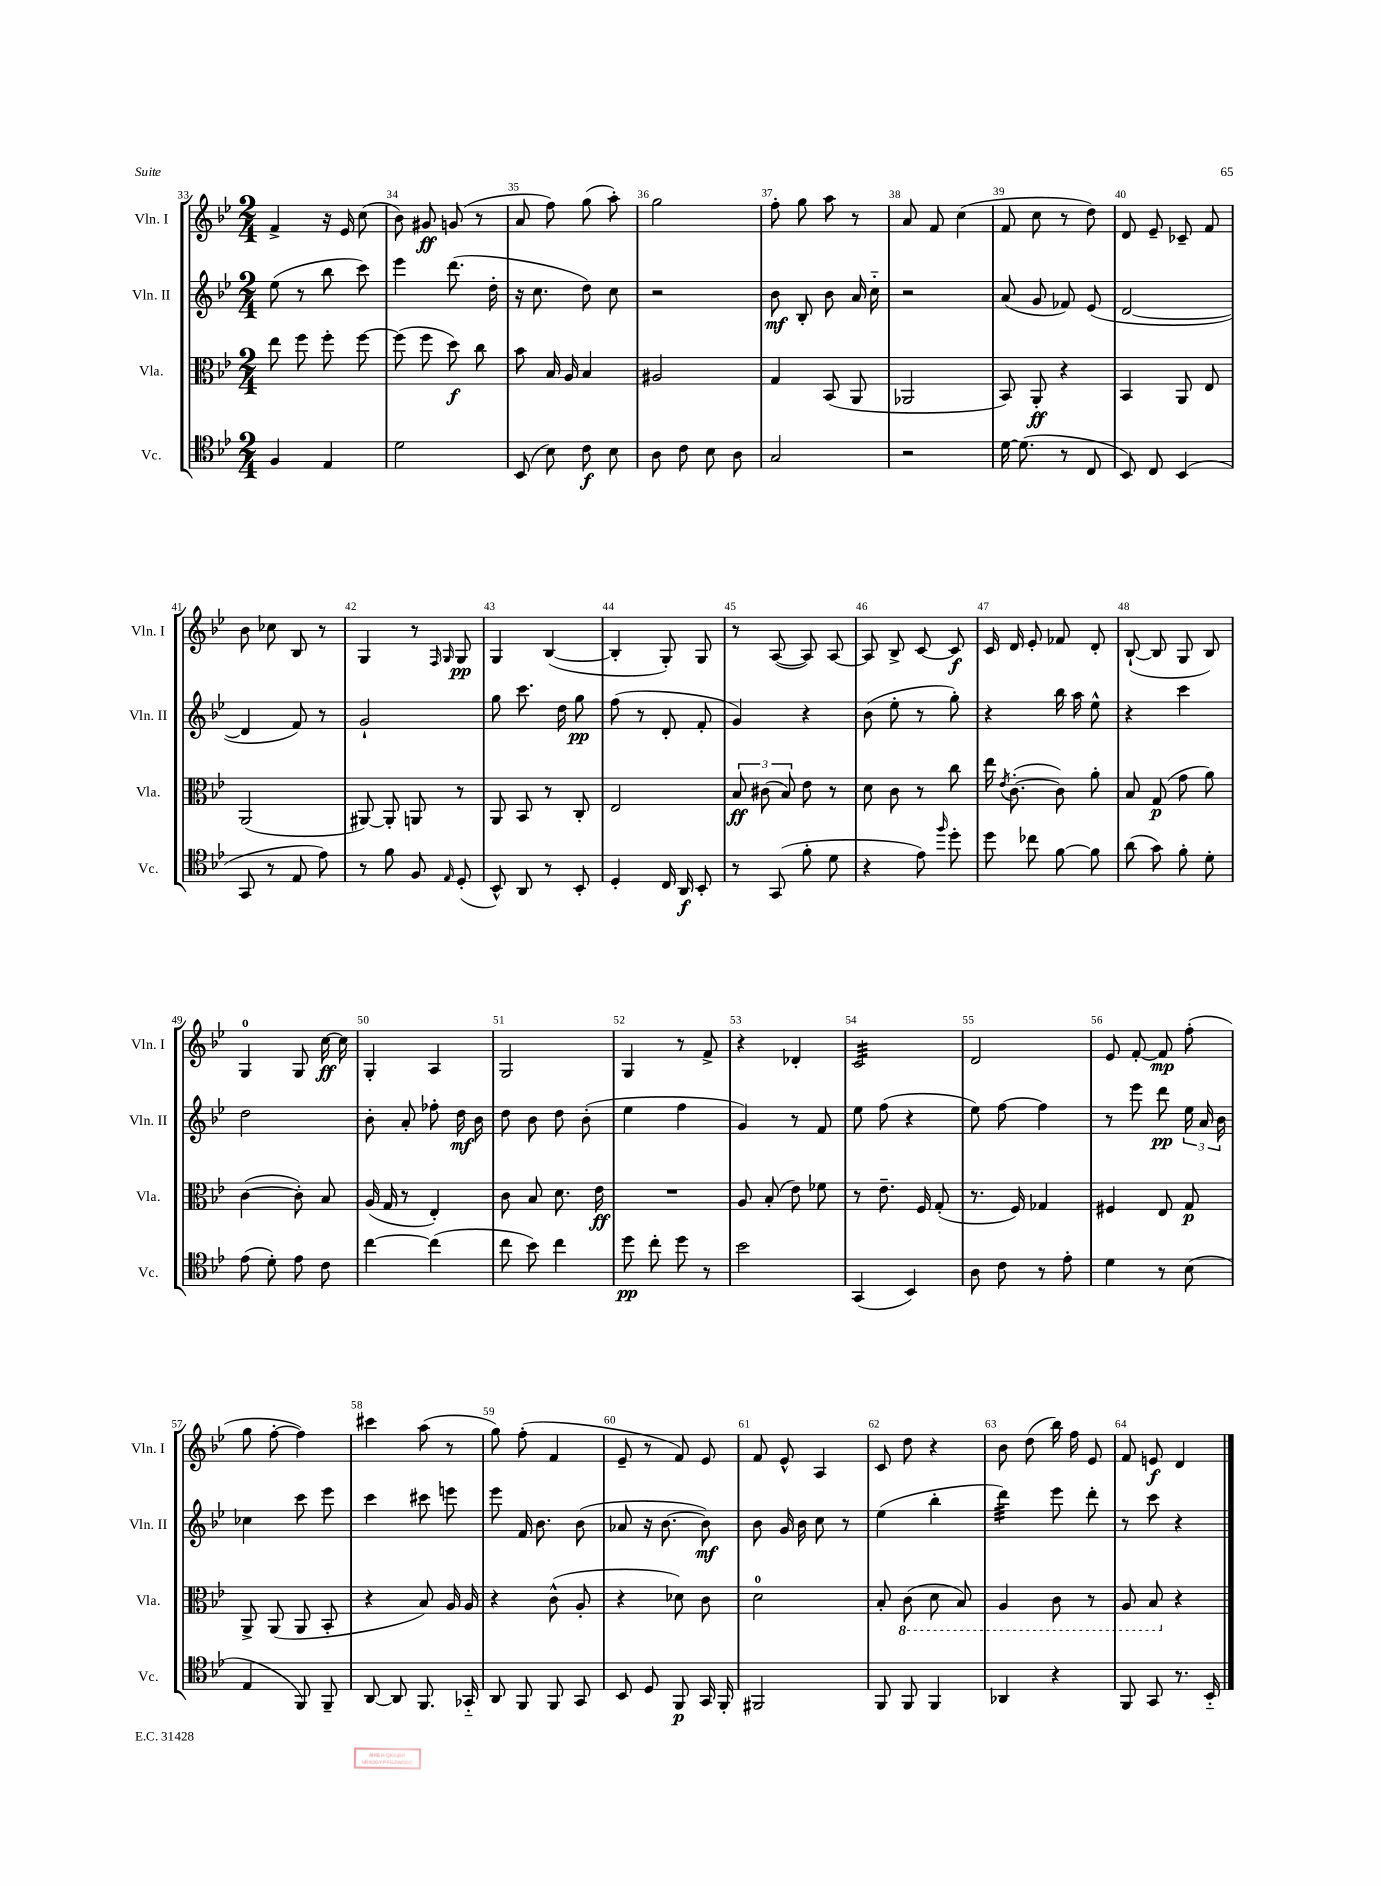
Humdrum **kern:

**kern	**kern	**kern	**kern
*staff4	*staff3	*staff2	*staff1
*clefC4	*clefC3	*clefG2	*clefG2
*k[b-e-]	*k[b-e-]	*k[b-e-]	*k[b-e-]
*M2/4	*M2/4	*M2/4	*M2/4
4F	8ee-	(8ee-	4f^
.	8ff	8r	.
4E-	8ff'	8bb-	16r
.	.	.	16e-
.	[8ff	8ccc)	(8cc
=	=	=	=
2d	(8ff]	4eee-	8b-)
.	8ff	.	8g#
.	8dd)	(8.ddd	(8g
.	8cc	.	8r
.	.	16dd'	.
=	=	=	=
(8BB-	8b-	16r	8a
.	.	8.cc	.
8B-)	16B-	.	8ff)
.	16A	.	.
8c	4B-	8dd)	(8gg
8B-	.	8cc	8aa')
=	=	=	=
8A	2A#	2r	2gg
8c	.	.	.
8B-	.	.	.
8A	.	.	.
=	=	=	=
2G	4G	8b-	8ff'
.	.	8B-'	8gg
.	(8BB-	8b-	8aa
.	8AA	16a	8r
.	.	16cc'~	.
=	=	=	=
2r	2AA-	2r	8a
.	.	.	8f
.	.	.	(4cc
=	=	=	=
[16d	8BB-)	(8a	8f
(8.d]	.	.	.
.	8AA'	8g	8cc
8r	4r	8f-)	8r
8C	.	(8e-	8dd)
=	=	=	=
8BB-)	4BB-	[2d	8d
8C	.	.	8e-~
(4BB-	8AA	.	8c-~
.	8E-	.	8f
=	=	=	=
8GG	(2AA	4d]	8b-
8r	.	.	8cc-
8E-	.	8f)	8B-
8e-)	.	8r	8r
=	=	=	=
8r	[8AA#)	2g`	4G
8f	8AA#']	.	.
8F	8AA	.	8r
.	.	.	16qqF
16qqE-	.	.	16qqG
(8D'	8r	.	8G
=	=	=	=
8BB-^^)	8AA	8gg	4G
8AA	8BB-	8.ccc	.
8r	8r	.	([4B-
.	.	16dd	.
8BB-'	8C'	8gg	.
=	=	=	=
4D'	2E-	(8ff	4B-']
.	.	8r	.
16C	.	8d'	8G')
16AA	.	.	.
8BB-'	.	8f'	8G
=	=	=	=
8r	12B-	4g)	8r
.	(12c#	.	.
(8GG	.	.	([8A
.	12B-)	.	.
8f'	8e-	4r	8A])
8d	8r	.	[8A
=	=	=	=
4r	8d	(8b-	8A]
.	8c	8ee-'	8B-^
8e-)	8r	8r	[8c
16qqff	.	.	.
8dd'	8cc	8gg')	8c]
=	=	=	=
8dd	16ee-	4r	16c
.	8qe-	.	.
.	([8.c'	.	16d
8cc-	.	.	8e-'
[8f	8c])	16bb-	8f-
.	.	16aa	.
8f]	8a'	8ee-^^	8d'
=	=	=	=
(8a	8B-	4r	([8B-`
8g)	(8G	.	8B-]
8f'	8g	4ccc	8G
8d'	8a)	.	8B-)
=	=	=	=
(8e-	([4c	2dd	4G
8d')	.	.	.
8e-	8c'])	.	8G
8c	8B-	.	[16cc
.	.	.	16cc]
=	=	=	=
[4cc	(16A	8b-'	4G'
.	16G	.	.
.	8r	8a'	.
(4cc]	4E-')	8ff-'	4A
.	.	16dd	.
.	.	16b-	.
=	=	=	=
8cc	8c	8dd	2G
8b-)	8B-	8b-	.
4cc	8.d	8dd	.
.	.	(8b-'	.
.	16e-	.	.
=	=	=	=
8dd	2r	4ee-	4G
8cc'	.	.	.
8dd	.	4ff	8r
8r	.	.	8f^
=	=	=	=
2b-	8A	4g)	4r
.	(8B-'	.	.
.	8e-)	8r	4d-'
.	8f-	8f	.
=	=	=	=
(4GG	8r	8ee-	2c
.	8.e-~	(8ff	.
4BB-)	.	4r	.
.	16F	.	.
.	(8G'	.	.
=	=	=	=
8A	8.r	8ee-)	2d
8c	.	[8ff	.
.	16F)	.	.
8r	4G-	4ff]	.
8e-'	.	.	.
=	=	=	=
4d	4F#	8r	8e-
.	.	8eee-	[8f'
8r	8E-	8ddd	8f]
(8B-	8G	24ee-	(8ff'
.	.	24a	.
.	.	24b-	.
=	=	=	=
4E-	8AA^	4cc-	8gg
.	(8AA	.	[8ff'
8FF)	8AA	8ccc	4ff])
8FF~	8BB-'	8eee-	.
=	=	=	=
[8AA	4r	4ccc	4ccc#
8AA]	.	.	.
8.FF	8B-)	8ccc#	(8aa
.	16A	8eee	8r
16GG-'~	16A	.	.
=	=	=	=
8AA	4r	8eee-	8gg)
8FF	.	16f	(8ff'
.	.	8.b-	.
8FF	(8c^^	.	4f
8GG	8A'	(8b-	.
=	=	=	=
8BB-	4r	8a-	8e-~
8D	.	16r	8r
.	.	[8.b-	.
8FF	8d-)	.	8f)
16GG	8c	8b-])	8e-
16FF'	.	.	.
=	=	=	=
2FF#	2d	8b-	8f
.	.	16g	8e-^^
.	.	16b-	.
.	.	8cc	4A
.	.	8r	.
=	=	=	=
8FF	8B-'	(4ee-	8c
8FF	(8C	.	8dd
4FF	8D	4bb-'	4r
.	8BB-)	.	.
=	=	=	=
4AA-	4AA	4ddd)	8b-
.	.	.	(8dd
4r	8C	8eee-	16bb-)
.	.	.	16ff
.	8r	8ddd'	8e-
=	=	=	=
8FF	8AA	8r	8f
8GG	8BB-	8ccc	8e
8.r	4r	4r	4d
16BB-'~	.	.	.
==	==	==	==
*-	*-	*-	*-
